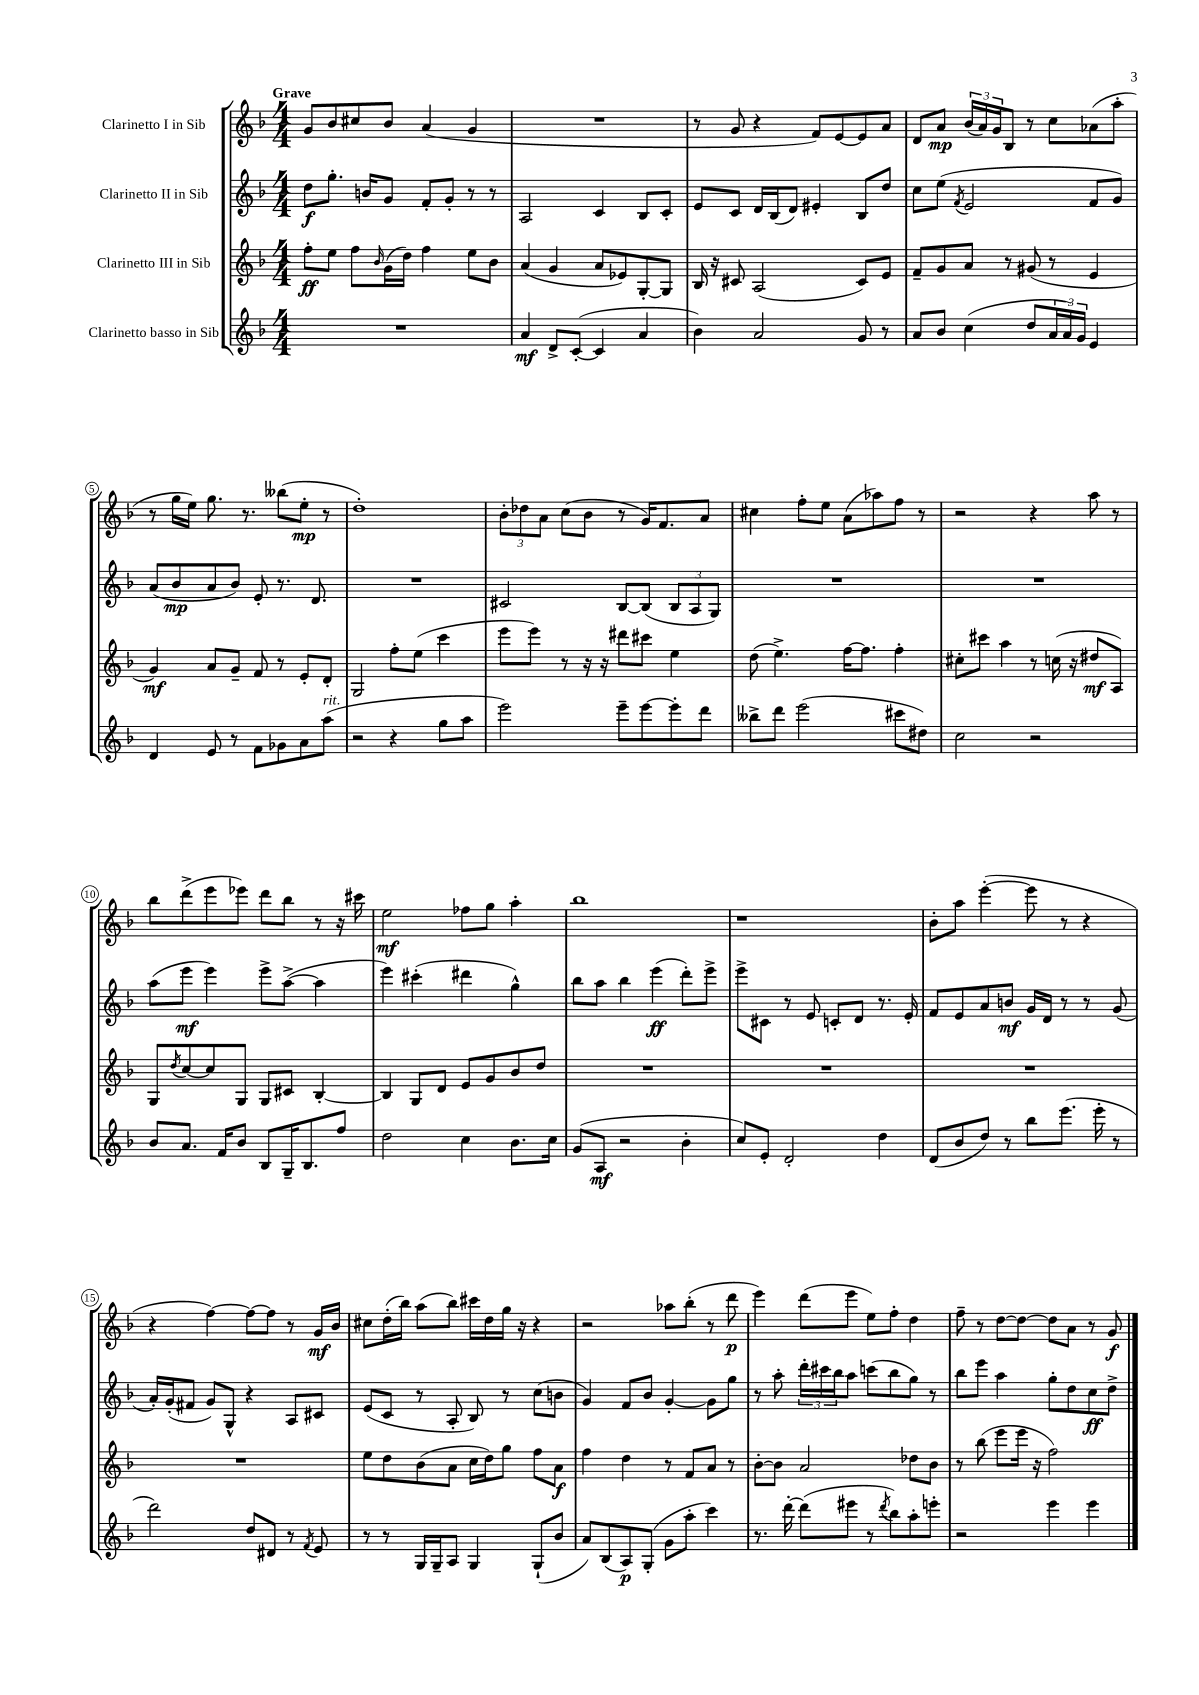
<<
\new StaffGroup <<
\new Staff = "s0" \with { instrumentName = "Clarinetto I in Sib" } {
    \clef treble \key f \major \numericTimeSignature \time 4/4 \tempo "Grave"
    g'8 bes'8 cis''8 bes'8 a'4( g'4 |
    R1 |
    r8 g'8 r4 f'8) e'8~ e'8 a'8 |
    d'8 a'8\mp \tuplet 3/2 { bes'16( a'16) g'16 } bes8 r8 c''8 aes'8( a''8-. |
    r8 g''16 e''16) g''8. r8. beses''8( e''8-.\mp r8 |
    d''1-.) |
    \tuplet 3/2 { bes'8-. des''8 a'8 } c''8( bes'8 r8 g'16) f'8. a'8 |
    cis''4 f''8-. e''8 a'8( aes''8) f''8 r8 |
    r2 r4 a''8 r8 |
    bes''8 d'''8->( e'''8 ees'''8) d'''8 bes''8 r8 r16 cis'''16 |
    e''2\mf fes''8 g''8 a''4-. |
    bes''1 |
    r1 |
    bes'8-. a''8 e'''4~-.( e'''8 r8 r4 |
    r4 f''4~) f''8~ f''8 r8 g'16\mf bes'16 |
    cis''8 d''16-.( bes''16) a''8( bes''8) cis'''16 d''16 g''16 r16 r4 |
    r2 aes''8 bes''8-.( r8 d'''8\p |
    e'''4) d'''8( e'''8 e''8) f''8-. d''4 |
    f''8-- r8 d''8~ d''8~ d''8 a'8 r8 g'8\f \bar "|." |
}
\new Staff = "s1" \with { instrumentName = "Clarinetto II in Sib" } {
    \clef treble \key f \major \numericTimeSignature \time 4/4
    d''8\f g''8.-. b'16 g'8 f'8-. g'8-. r8 r8 |
    a2 c'4 bes8 c'8-. |
    e'8 c'8 d'16 bes16( d'8) eis'4-. bes8 d''8 |
    c''8 e''8( \acciaccatura { f'8 } e'2 f'8 g'8) |
    a'8( bes'8\mp a'8 bes'8) e'8-. r8. d'8. |
    R1 |
    cis'2 bes8~ bes8( \tuplet 3/2 { bes8 a8 g8) } |
    R1 |
    R1 |
    a''8( e'''8\mf e'''4) e'''8-> a''8~->( a''4 |
    e'''4) cis'''4-.( dis'''4 g''4-^) |
    bes''8 a''8 bes''4 e'''4\ff( d'''8-.) e'''8-> |
    e'''8-> cis'8 r8 e'8 c'8-. d'8 r8. e'16-. |
    f'8 e'8 a'8 b'8\mf g'16 d'16 r8 r8 g'8( |
    a'16-.) g'16-.( fis'8 g'8) g8-^ r4 a8 cis'8 |
    e'8( c'8 r8 a8-. bes8) r8 c''8( b'8 |
    g'4) f'8 bes'8 g'4~-. g'8 g''8 |
    r8 a''8-. \tuplet 3/2 { d'''16-. cis'''16 bes''16 } a''8 c'''8( bes''8 g''8) r8 |
    bes''8 e'''8 a''4 g''8-. d''8 c''8\ff d''8-> \bar "|." |
}
\new Staff = "s2" \with { instrumentName = "Clarinetto III in Sib" } {
    \clef treble \key f \major \numericTimeSignature \time 4/4
    f''8-.\ff e''8 f''8 \grace { bes'16 } g'16( d''16) f''4 e''8 bes'8 |
    a'4( g'4 a'8 ees'8) g8~-. g8 |
    bes16 r16 cis'8 a2( cis'8) e'8 |
    f'8-- g'8 a'8 r8 gis'8( r8 e'4 |
    g'4\mf) a'8 g'8-- f'8 r8 e'8-. d'8-. |
    g2 f''8-. e''8( c'''4 |
    e'''8 e'''8) r8 r16 r16 dis'''8 cis'''8 e''4 |
    d''8( e''4.->) f''16~ f''8. f''4-. |
    cis''8-. cis'''8 a''4 r8 c''16( r16 dis''8\mf a8) |
    g8 \acciaccatura { d''8 } c''8~ c''8 g8 g8 cis'8 bes4~-. |
    bes4 g8 d'8 e'8 g'8 bes'8 d''8 |
    R1 |
    R1 |
    R1 |
    R1 |
    e''8 d''8 bes'8( a'8 c''16 d''16) g''8 f''8 a'8\f |
    f''4 d''4 r8 f'8 a'8 r8 |
    bes'8~-. bes'8 a'2 des''8 bes'8 |
    r8 bes''8( e'''8 e'''16 r16 f''2) \bar "|." |
}
\new Staff = "s3" \with { instrumentName = "Clarinetto basso in Sib" } {
    \clef treble \key f \major \numericTimeSignature \time 4/4
    R1 |
    a'4\mf d'8-> c'8~-.( c'4 a'4 |
    bes'4) a'2 g'8 r8 |
    a'8 bes'8 c''4( d''8 \tuplet 3/2 { a'16 a'16) g'16 } e'4 |
    d'4 e'8 r8 f'8 ges'8 a'8 a''8^\markup { \italic "rit." }( |
    r2 r4 g''8 a''8 |
    e'''2) e'''8-- e'''8~ e'''8-. d'''8 |
    beses''8-> d'''8 e'''2( cis'''8 dis''8) |
    c''2 r2 |
    bes'8 a'8. f'16 bes'8 bes8 g16-- bes8. f''8 |
    d''2 c''4 bes'8. c''16 |
    g'8( a8\mf r2 bes'4-. |
    c''8) e'8-. d'2-. d''4 |
    d'8( bes'8 d''8) r8 bes''8 e'''8.( e'''16-. r8 |
    d'''2) d''8 dis'8 r8 \acciaccatura { f'8 } e'8 |
    r8 r8 g16 g16-- a8 g4 g8-!( bes'8 |
    a'8) bes8( a8\p) g8-.( g'8 a''8-. c'''4) |
    r8. d'''16~-. d'''8( eis'''8 r8 \acciaccatura { d'''8 } bes''8) a''8-. e'''8-. |
    r2 e'''4 e'''4 \bar "|." |
}
>>
>>
\layout { \context { \Score \override BarNumber.stencil = #(make-stencil-circler 0.1 0.3 ly:text-interface::print) } }
